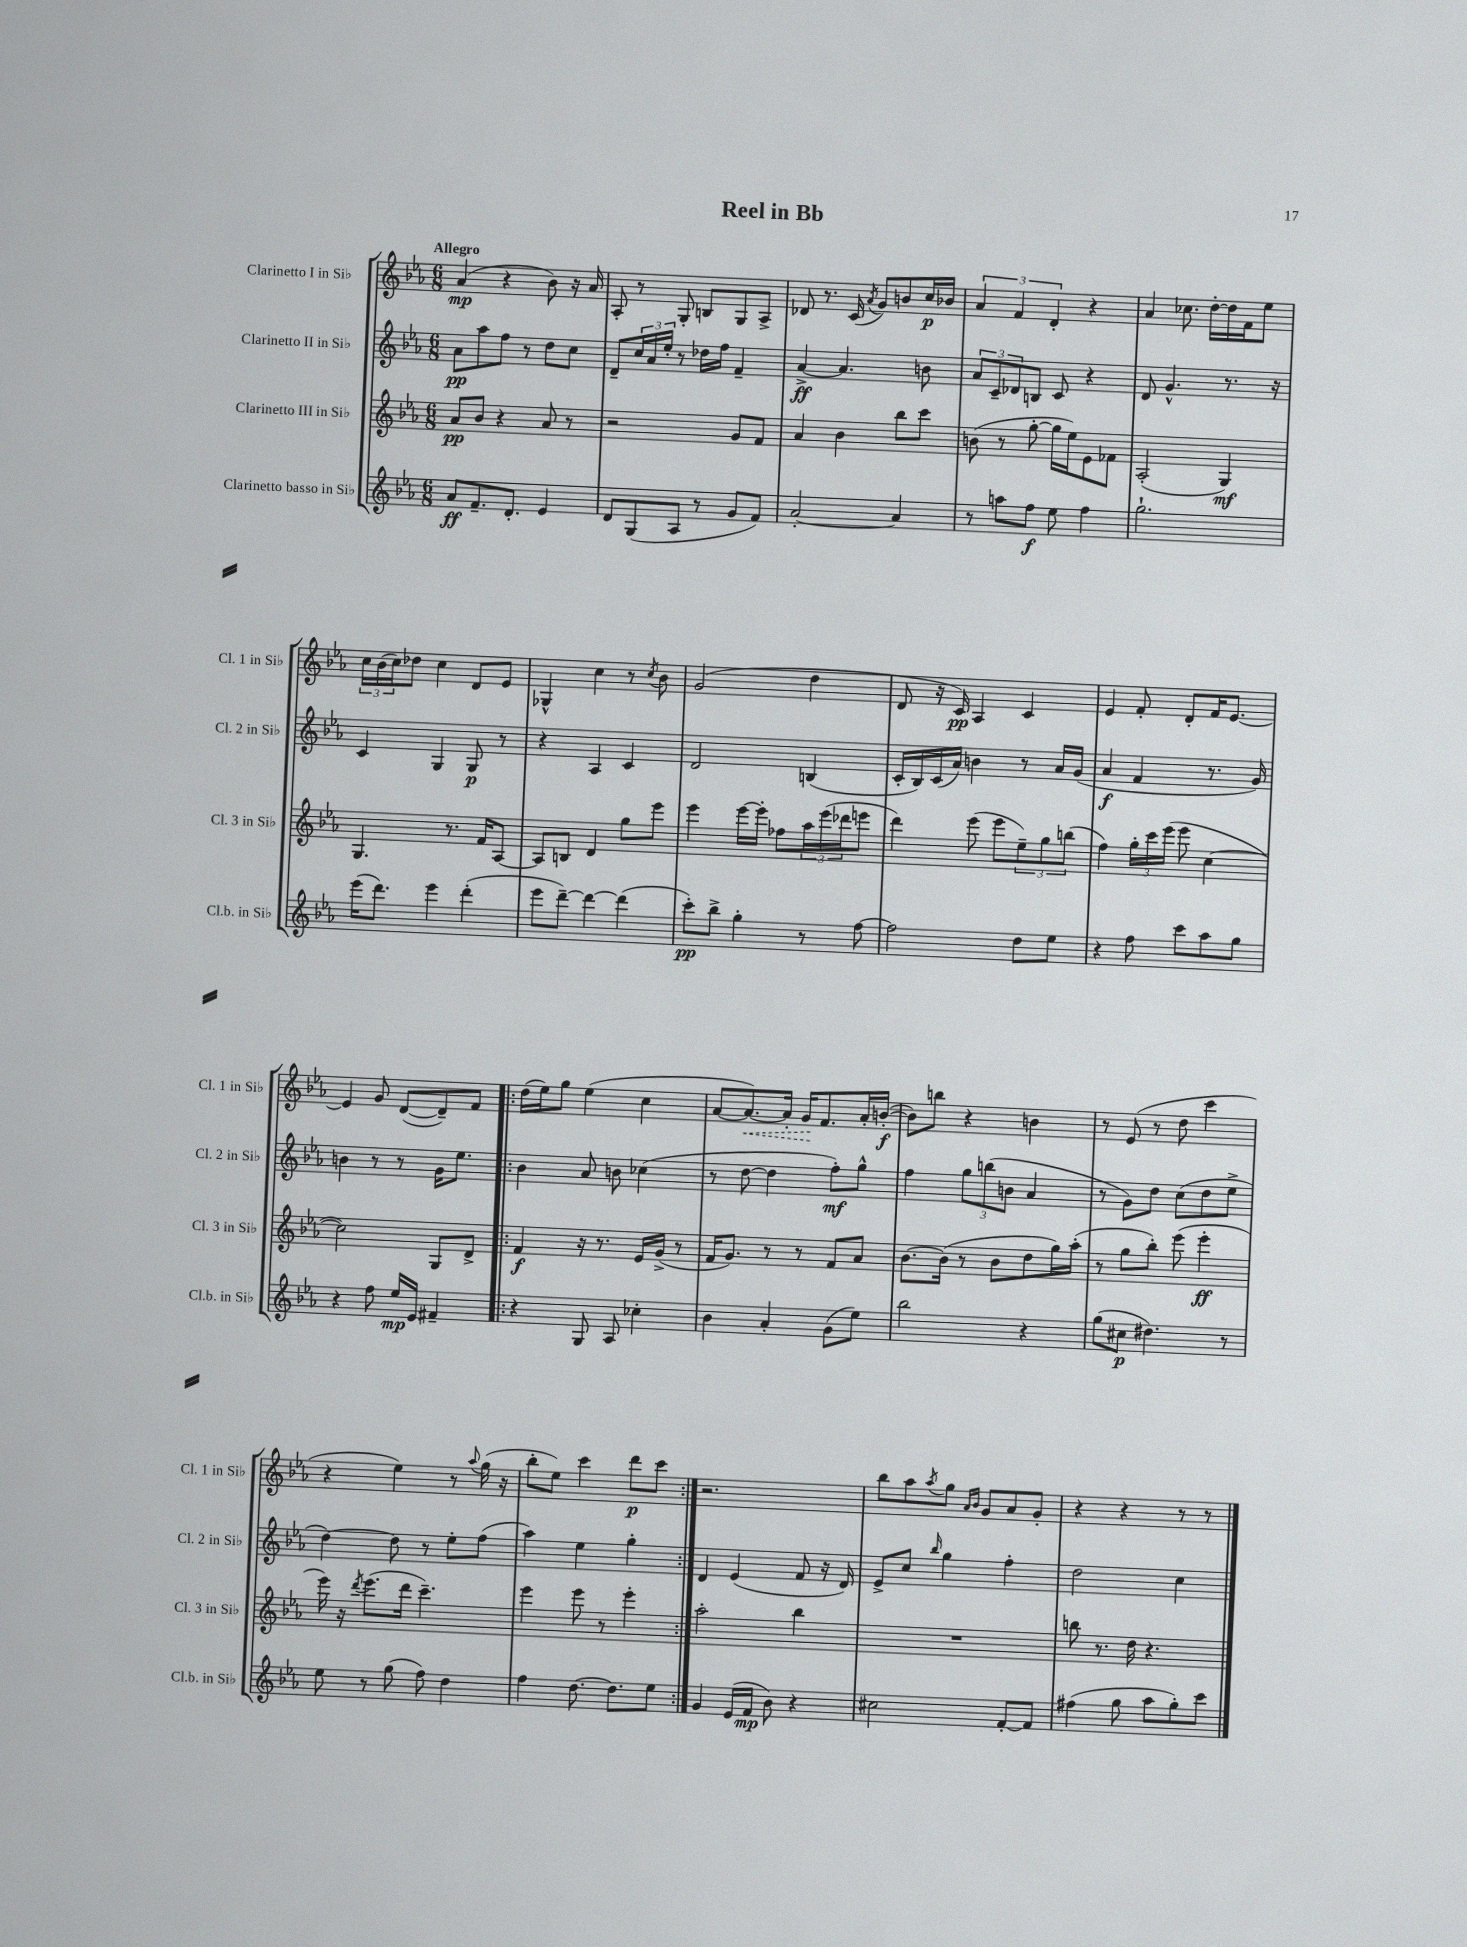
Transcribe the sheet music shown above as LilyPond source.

\header { title = "Reel in Bb" }
<<
\new StaffGroup <<
\new Staff = "s0" \with { instrumentName = "Clarinetto I in Sib" shortInstrumentName = "Cl. 1 in Sib" } {
    \clef treble \key ees \major \numericTimeSignature \time 6/8 \tempo "Allegro"
    aes'4\mp( r4 bes'8) r16 aes'16 |
    aes8-. r8 g8-. b8 g8 aes8-> |
    des'8 r8. c'16( \acciaccatura { aes'8 } g'8) b'8 c''16\p bes'16 |
    \tuplet 3/2 { aes'4 f'4 d'4-. } r4 |
    aes'4 ces''8. d''16~-. d''16 f'16 ees''8 |
    \tuplet 3/2 { c''16 bes'16( c''16) } des''8 c''4 d'8 ees'8 |
    ges4-^ c''4 r8 \acciaccatura { c''8 } bes'8 |
    g'2( d''4 |
    d'8 r16 c'16\pp) aes4 c'4 |
    ees'4 f'8-. d'8-. f'16 ees'8.~ |
    ees'4 g'8 d'8~( d'8--) f'8 |
    \repeat volta 2 { d''16( ees''16) g''8 ees''4( c''4 |
    aes'8~ \once \override Hairpin.style = #'dashed-line aes'8.~\<) aes'16-. g'16\! f'8. aes'16-. b'16~-.\f( |
    b'8) b''8 r4 b'4 |
    r8 ees'8( r8 d''8 c'''4 |
    r4 ees''4) r8 \appoggiatura { aes''8 } g''16( r16 |
    bes''8-. ees''8) c'''4 d'''8\p c'''8 | }
    r2. |
    bes''8 aes''8 \acciaccatura { aes''8 } g''8 \grace { aes'16 bes'16 } g'8 aes'8 g'8-. |
    r4 r4 r8 r8 \bar "|." |
}
\new Staff = "s1" \with { instrumentName = "Clarinetto II in Sib" shortInstrumentName = "Cl. 2 in Sib" } {
    \clef treble \key ees \major \numericTimeSignature \time 6/8
    aes'8\pp aes''8 f''8 r8 d''8 c''8 |
    d'8-- \tuplet 3/2 { c''16 aes'16 ees''16-. } r8 des''16 f''16 f'4-- |
    aes'4~->\ff aes'4. b'8 |
    \tuplet 3/2 { aes'8 c'8-- des'8 } b8 c'8 r4 |
    d'8 g'4.-^ r8. r16 |
    c'4 g4 g8\p r8 |
    r4 aes4 c'4 |
    d'2 b4( |
    c'16-. bes16) c'16( aes'16) b'4 r8 aes'16 g'16( |
    aes'4\f f'4 r8. g'16) |
    b'4 r8 r8 g'16 ees''8. |
    \repeat volta 2 { bes'4 aes'8 b'8 ces''4( |
    r8 d''8~ d''4 f''8-.\mf) g''8-^ |
    f''4 \tuplet 3/2 { g''8 b''8( b'8 } aes'4 |
    r8 g'8) d''8 c''8( d''8 ees''8-> |
    d''4~) d''8 r8 ees''8-. f''8( |
    aes''4) ees''4 g''4-. | }
    d'4 ees'4( f'8 r16 d'16) |
    ees'8-> c''8 \grace { bes''16 } g''4 f''4-. |
    d''2 c''4 \bar "|." |
}
\new Staff = "s2" \with { instrumentName = "Clarinetto III in Sib" shortInstrumentName = "Cl. 3 in Sib" } {
    \clef treble \key ees \major \numericTimeSignature \time 6/8
    aes'8\pp bes'8 r4 aes'8 r8 |
    r2 g'8 f'8 |
    aes'4 bes'4 bes''8 c'''8 |
    b'8( r8 g''8~-. g''16 ees''16) ees'8 fes'8 |
    aes2-.( g4\mf) |
    g4. r8. f'16 aes8~ |
    aes8 b8 d'4 g''8 ees'''8 |
    ees'''4 ees'''16~ ees'''16-. fes''8 \tuplet 3/2 { aes''16 ees'''16( des'''16 } e'''8 |
    d'''4) ees'''8( ees'''8 \tuplet 3/2 { ees''8--) g''8 b''8( } |
    f''4) \tuplet 3/2 { g''16-. c'''16 ees'''16( } ees'''8 c''4~ |
    c''2) g8 d'8-> |
    \repeat volta 2 { f'4\f r16 r8. ees'16 g'16->( r8 |
    f'16 g'8.) r8 r8 f'8 aes'8 |
    bes'8.~ bes'16( r8 bes'8 d''8 g''16) aes''16-.( |
    r8 g''8 bes''8-.) ees'''8( ees'''4-.\ff |
    ees'''16) r16 \acciaccatura { d'''8 } ees'''8.( d'''16 c'''4.--) |
    ees'''4 ees'''8 r8 ees'''4-. | }
    aes''2-. bes''4 |
    R2. |
    b''8 r8. d''16 r4. \bar "|." |
}
\new Staff = "s3" \with { instrumentName = "Clarinetto basso in Sib" shortInstrumentName = "Cl.b. in Sib" } {
    \clef treble \key ees \major \numericTimeSignature \time 6/8
    aes'8\ff f'8.-- d'8.-. ees'4 |
    d'8 g8( aes8 r8 g'8 f'8) |
    aes'2~-. aes'4 |
    r8 a''8 f''8\f ees''8 f''4 |
    g''2.-! |
    ees'''16( d'''8.) ees'''4 d'''4-.( |
    ees'''8 d'''8~--) d'''4~ d'''4( |
    c'''8-.\pp) bes''8-> g''4-. r8 f''8~ |
    f''2 d''8 ees''8 |
    r4 f''8 c'''8 aes''8 g''8 |
    r4 f''8 ees''16\mp ees'16 fis'4-- |
    \repeat volta 2 { r4 g8 aes8 ces''4-. |
    bes'4 aes'4-. g'8( ees''8) |
    bes''2 r4 |
    g''8( cis''8\p dis''4.) r8 |
    ees''8 r8 g''8( f''8) d''4 |
    f''4 d''8.~ d''8. ees''8 | }
    g'4 ees'16( f'16\mp bes'8) r4 |
    cis''2 f'8~-. f'8 |
    fis''4( g''8 aes''8 g''8-.) c'''8 \bar "|." |
}
>>
>>
\layout { \context { \Score \remove "Bar_number_engraver" } }
